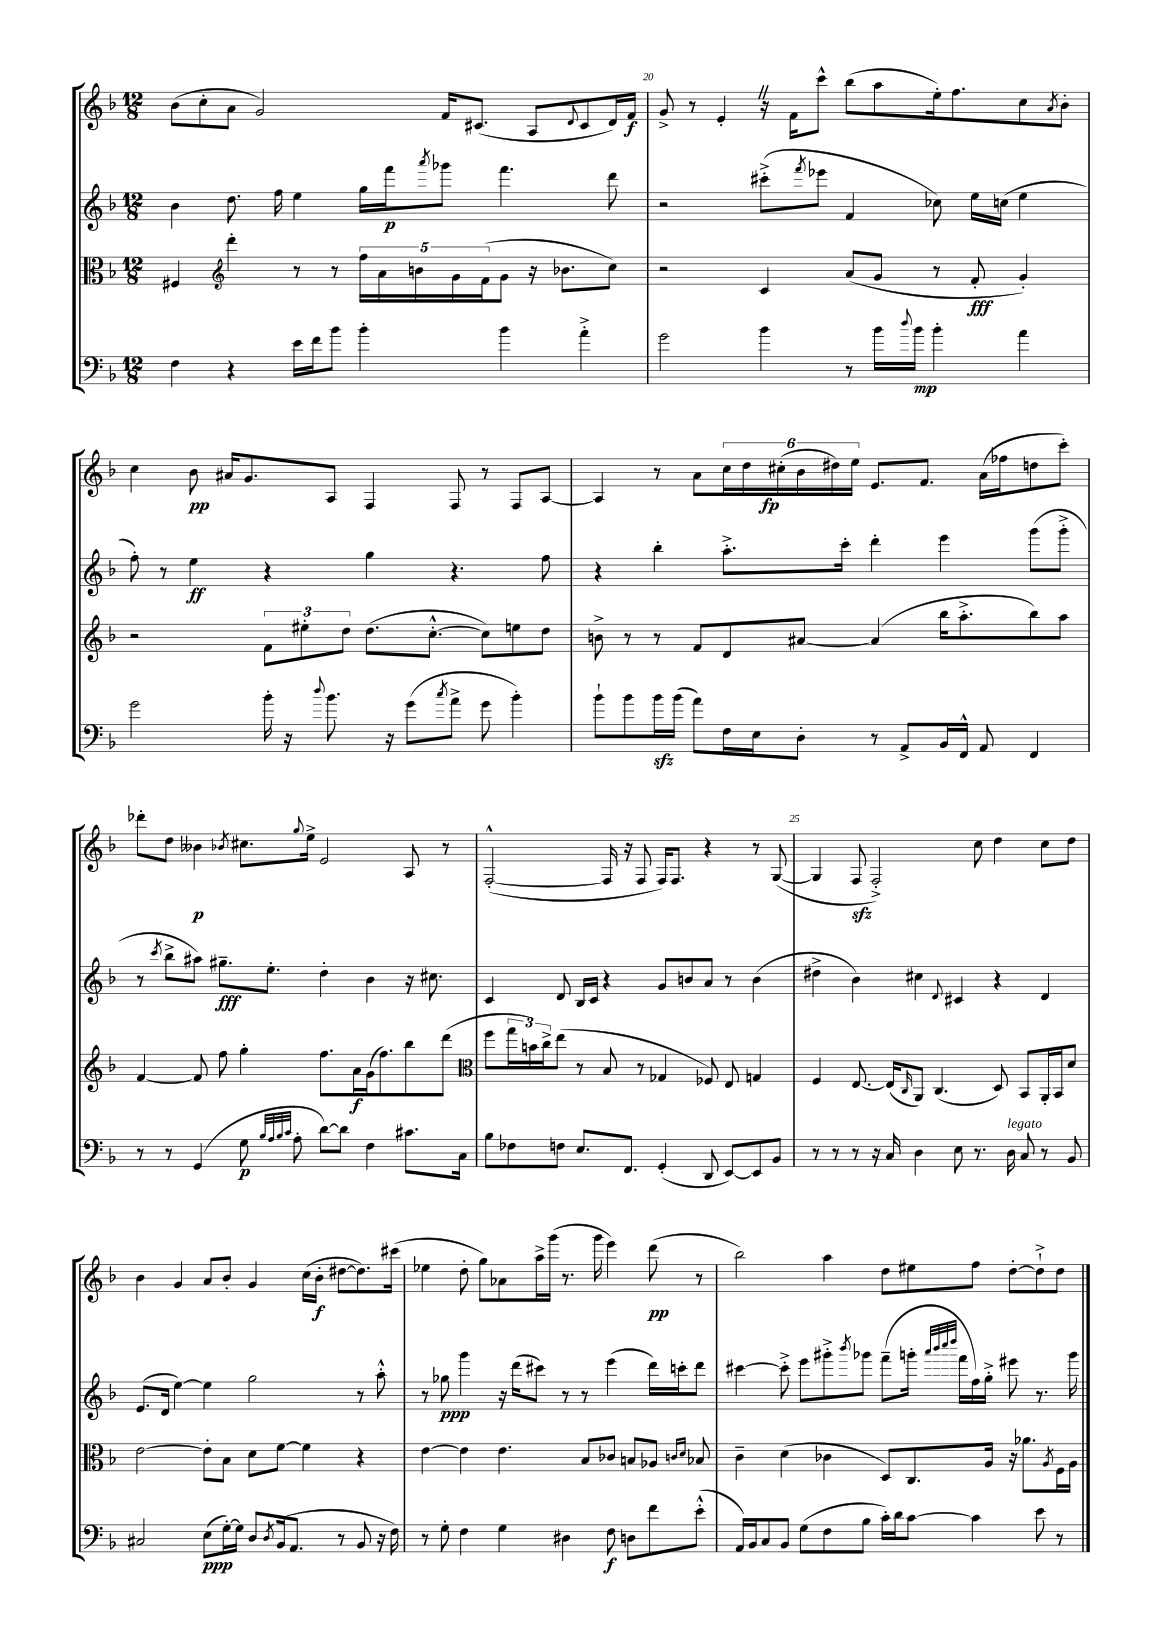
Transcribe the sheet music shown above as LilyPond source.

<<
\new StaffGroup <<
\new Staff = "s0" {
    \clef treble \key f \major \numericTimeSignature \time 12/8
    bes'8( c''8-. a'8 g'2) f'16 cis'8.( a8 \appoggiatura { d'8 } cis'8 d'16) f'16\f |
    g'8-> r8 e'4-. \once \override BreathingSign.text = \markup { \musicglyph "scripts.caesura.straight" } \breathe r16 f'16 c'''8-^ bes''8( a''8 e''16-.) f''8. c''8 \acciaccatura { a'8 } bes'8-. |
    c''4 bes'8\pp ais'16 g'8. a8 f4 f8 r8 f8 a8~ |
    a4 r8 a'8 \tuplet 6/4 { c''16 d''16 cis''16-.\fp( bes'16 dis''16) e''16 } e'8. f'8. a'16( fes''16 d''8 c'''8-.) |
    des'''8-. d''8 beses'4\p \acciaccatura { bes'8 } cis''8. \appoggiatura { g''8 } e''16-> e'2 a8 r8 |
    f2~-.-^( f16 r16 f8 f16) f8. r4 r8 g8~( |
    g4 f8\sfz f2-.->) c''8 d''4 c''8 d''8 |
    bes'4 g'4 a'8 bes'8-. g'4 c''16( bes'16-.\f dis''8~ dis''8.) cis'''16( |
    ees''4 d''8-. g''8) aes'8 a''16-> g'''16( r8. g'''16 e'''4) d'''8\pp( r8 |
    bes''2) a''4 d''8 eis''8 f''8 d''8~-. d''8-!-> d''8 \bar "|." |
}
\new Staff = "s1" {
    \clef treble \key f \major \numericTimeSignature \time 12/8
    bes'4 d''8. f''16 e''4 g''16 f'''16\p \acciaccatura { a'''8 } ges'''8 f'''4. d'''8 |
    r2 cis'''8-.->( \acciaccatura { f'''8 } ees'''8 f'4 ces''8) e''16 c''16( e''4 |
    f''8-.) r8 e''4\ff r4 g''4 r4. f''8 |
    r4 bes''4-. a''8.-.-> c'''16-. d'''4-. e'''4 g'''8( g'''8-.-> |
    r8 \acciaccatura { c'''8 } bes''8-> ais''8) gis''8.--\fff e''8.-. d''4-. bes'4 r16 cis''8. |
    c'4 d'8 bes16 c'16 r4 g'8 b'8 a'8 r8 b'4( |
    dis''4-> bes'4) cis''4 \appoggiatura { d'8 } cis'4 r4 d'4 |
    e'8.( d'16 e''4~) e''4 g''2 r8 a''8-.-^ |
    r8 ges''8\ppp g'''4 r16 d'''16( cis'''8) r8 r8 e'''4( d'''16) c'''16-. d'''8 |
    cis'''4~ cis'''8-.-> e'''8 gis'''8-.-> \acciaccatura { bes'''8 } ges'''8 f'''8--( g'''16-. \grace { a'''32 bes'''32 c''''32 d''''32 } f'''16 f''16) g''16-.-> eis'''8 r8. g'''16 \bar "|." |
}
\new Staff = "s2" {
    \clef alto \key f \major \numericTimeSignature \time 12/8
    fis4 \clef treble d'''4-. r8 r8 \tuplet 5/4 { f''16 a'16 b'16 g'16 f'16( } g'8 r16 bes'8. c''8) |
    r2 c'4 a'8( g'8 r8 f'8-.\fff g'4-.) |
    r2 \tuplet 3/2 { f'8 eis''8-. d''8 } d''8.( c''8.~-.-^ c''8) e''8 d''8 |
    b'8-> r8 r8 f'8 d'8 ais'8~ ais'4( bes''16 a''8.-.-> bes''8) a''8 |
    f'4~ f'8 f''8 g''4-. f''8. a'16\f g'16( f''8.) bes''8 d'''8( |
    \clef alto f''8 \tuplet 3/2 { g''16 b'16) c''16-> } e''8( r8 bes8 r8 ges4 fes8) e8 g4 |
    f4 e8.~ e16( \grace { c16 } a,8) c4.( d8) bes,8 a,16-. bes,16 d'8 |
    e'2~ e'8-. bes8 d'8 f'8~ f'4 r4 |
    e'4~ e'4 e'4. bes8 ces'8 b8 aes8 \grace { c'16 d'16 } bes8 |
    c'4-- d'4( ces'4 d8) c8. a16 r16 aes'8. \acciaccatura { a8 } f16 a16 \bar "|." |
}
\new Staff = "s3" {
    \clef bass \key f \major \numericTimeSignature \time 12/8
    f4 r4 e'16 f'16 bes'8 bes'4-. bes'4 a'4-.-> |
    g'2 bes'4 r8 bes'16 \appoggiatura { d''8 } bes'16\mp bes'4-. a'4 |
    g'2 bes'16-. r16 \appoggiatura { d''8 } bes'8. r16 g'8( \acciaccatura { c''8 } a'8-> g'8 bes'4-.) |
    bes'8-! bes'8 bes'16\sfz bes'16( a'8) f16 e16 d8-. r8 a,8-> bes,16 f,16-^ a,8 f,4 |
    r8 r8 g,4( g8\p \grace { bes32 a32 bes32 c'32 } a8-. d'8~) d'8 f4 cis'8. c16 |
    bes8 fes8 f8 e8. f,8. g,4-.( d,8 e,8~) e,8 bes,8 |
    r8 r8 r8 r16 c16 d4 e8 r8. d16^\markup { \italic "legato" } c8 r8 bes,8 |
    cis2 e8\ppp( g16~-.) g16 d8 \acciaccatura { d8 } bes,16( a,8. r8 bes,8 r16 f16) |
    r8 g8-. f4 g4 dis4 f8\f d8 f'8 e'8-.-^( |
    a,16) bes,16 c8 bes,8 g8( f8 bes8 c'16-.) d'16 c'8~ c'4 e'8 r8 \bar "|." |
}
>>
>>
\layout { \context { \Score currentBarNumber = #19 \override BarNumber.break-visibility = ##(#f #t #t) barNumberVisibility = #(every-nth-bar-number-visible 5) } }
